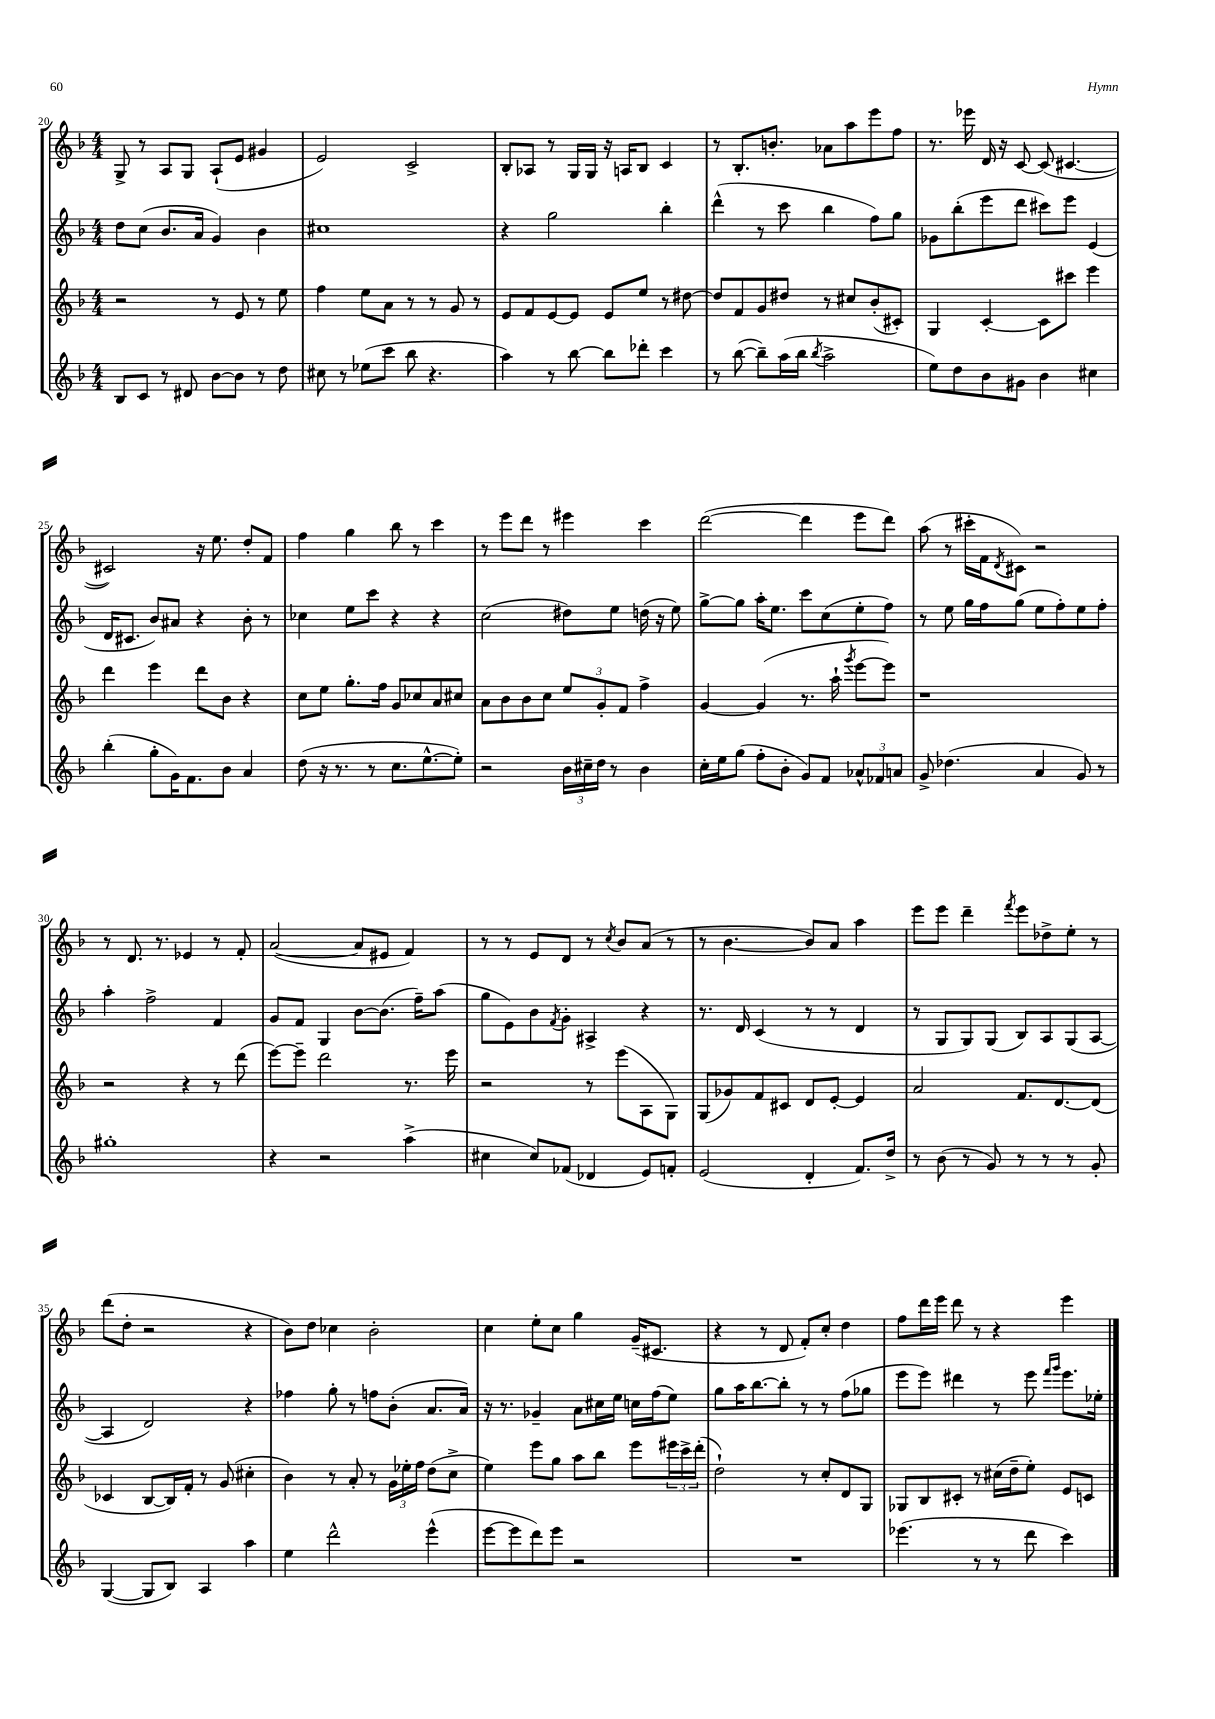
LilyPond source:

<<
\new StaffGroup <<
\new Staff = "s0" {
    \clef treble \key f \major \numericTimeSignature \time 4/4
    g8-> r8 a8 g8 a8-!( e'8 gis'4 |
    e'2) c'2-> |
    bes8-. aes8 r8 g16 g16 r16 a16 bes8 c'4 |
    r8 bes8.-. b'8.-. aes'8 a''8 e'''8 f''8 |
    r8. ees'''16 d'16 r16 c'8~ c'8( cis'4.~ |
    cis'2) r16 e''8. d''8-. f'8 |
    f''4 g''4 bes''8 r8 c'''4 |
    r8 e'''8 d'''8 r8 eis'''4 c'''4 |
    d'''2~( d'''4 e'''8 d'''8) |
    a''8( r8 cis'''16-. f'16 \acciaccatura { d'8 } cis'8) r2 |
    r8 d'8. r8. ees'4 r8 f'8-. |
    a'2~( a'8 eis'8 f'4) |
    r8 r8 e'8 d'8 r8 \acciaccatura { c''8 } bes'8 a'8( r8 |
    r8 bes'4.~ bes'8) a'8 a''4 |
    e'''8 e'''8 d'''4-- \acciaccatura { f'''8 } e'''8 des''8-> e''8-. r8 |
    d'''8( d''8-. r2 r4 |
    bes'8) d''8 ces''4 bes'2-. |
    c''4 e''8-. c''8 g''4 g'16--( cis'8. |
    r4 r8 d'8 f'8-.) c''8-. d''4 |
    f''8 d'''16 e'''16 d'''8 r8 r4 e'''4 \bar "|." |
}
\new Staff = "s1" {
    \clef treble \key f \major \numericTimeSignature \time 4/4
    d''8 c''8( bes'8. a'16 g'4) bes'4 |
    cis''1 |
    r4 g''2 bes''4-. |
    d'''4-^( r8 c'''8 bes''4 f''8) g''8 |
    ges'8 bes''8-.( e'''8 d'''8 cis'''8) e'''8 e'4( |
    d'16 cis'8. bes'8) ais'8 r4 bes'8-. r8 |
    ces''4 e''8 c'''8 r4 r4 |
    c''2( dis''8) e''8 d''16( r16 e''8) |
    g''8~-> g''8 a''16-. e''8. c'''8 c''8( e''8-. f''8) |
    r8 e''8 g''16 f''16 g''8( e''8 f''8-.) e''8 f''8-. |
    a''4-. f''2-> f'4 |
    g'8 f'8 g4 bes'8~ bes'8.( f''16--) a''8( |
    g''8 e'8) bes'8 \acciaccatura { f'8 } g'8-. ais4-> r4 |
    r8. d'16 c'4( r8 r8 d'4 |
    r8 g8 g8) g8( bes8) a8 g8( a8~ |
    a4 d'2) r4 |
    fes''4 g''8-. r8 f''8 bes'8-.( a'8. a'16) |
    r16 r8. ges'4-- a'8 cis''16 e''16 c''16 f''16( e''8) |
    g''8 a''16 bes''8.~ bes''8-. r8 r8 f''8( ges''8 |
    e'''8 e'''8) dis'''4 r8 e'''8 \grace { f'''16 g'''16 } e'''8. ees''16-. \bar "|." |
}
\new Staff = "s2" {
    \clef treble \key f \major \numericTimeSignature \time 4/4
    r2 r8 e'8 r8 e''8 |
    f''4 e''8 a'8 r8 r8 g'8 r8 |
    e'8 f'8 e'8~ e'8 e'8 e''8 r8 dis''8~ |
    dis''8 f'8 g'8 dis''8 r8 cis''8 bes'8-.( cis'8-.) |
    g4 c'4~-. c'8 cis'''8 e'''4 |
    d'''4 e'''4 d'''8 bes'8 r4 |
    c''8 e''8 g''8.-. f''16 g'8 ces''8 a'8 cis''8 |
    a'8 bes'8 bes'8 c''8 \tuplet 3/2 { e''8 g'8-. f'8 } f''4-> |
    g'4~ g'4( r8. a''16-! \acciaccatura { g'''8 } e'''8~ e'''8) |
    r1 |
    r2 r4 r8 d'''8( |
    e'''8~) e'''8-- d'''2 r8. e'''16 |
    r2 r8 e'''8( a8 g8) |
    g8( ges'8) f'8 cis'8 d'8 e'8~-. e'4 |
    a'2 f'8. d'8.~ d'8( |
    ces'4 bes8~ bes16) f'16-. r8 g'8( cis''4-. |
    bes'4) r8 a'8-. r8 \tuplet 3/2 { g'16 ees''16-. f''16 } d''8( c''8-> |
    e''4) e'''8 g''8 a''8 bes''8 e'''8 \tuplet 3/2 { eis'''16 c'''16-> d'''16-.( } |
    d''2-!) r8 c''8-. d'8 g8 |
    ges8 bes8 cis'8-. r8 cis''16( d''16-- e''8-.) e'8 c'8 \bar "|." |
}
\new Staff = "s3" {
    \clef treble \key f \major \numericTimeSignature \time 4/4
    bes8 c'8 r8 dis'8 bes'8~ bes'8 r8 d''8 |
    cis''8 r8 ees''8( c'''8 bes''8 r4. |
    a''4) r8 bes''8~ bes''8 des'''8-. c'''4 |
    r8 bes''8~( bes''8--) a''16( bes''16 \acciaccatura { bes''8 } a''2-> |
    e''8) d''8 bes'8 gis'8 bes'4 cis''4 |
    bes''4-.( g''8-. g'16) f'8. bes'8 a'4 |
    d''8( r16 r8. r8 c''8. e''8.~-^ e''8-.) |
    r2 \tuplet 3/2 { bes'16 cis''16-- d''16 } r8 bes'4 |
    c''16-. e''16 g''8( f''8-. bes'8-. g'8) f'8 \tuplet 3/2 { aes'8-^ fes'8 a'8 } |
    g'8-> des''4.( a'4 g'8) r8 |
    gis''1-. |
    r4 r2 a''4->( |
    cis''4 cis''8) fes'8( des'4 e'8) f'8-. |
    e'2( d'4-. f'8.) d''16-> |
    r8 bes'8( r8 g'8) r8 r8 r8 g'8-. |
    g4~( g8 bes8) a4 a''4 |
    e''4 d'''2-^ e'''4-^( |
    e'''8~ e'''8 d'''8) e'''8 r2 |
    R1 |
    ees'''4.( r8 r8 d'''8 c'''4) \bar "|." |
}
>>
>>
\layout { \context { \Score currentBarNumber = #20 } }
